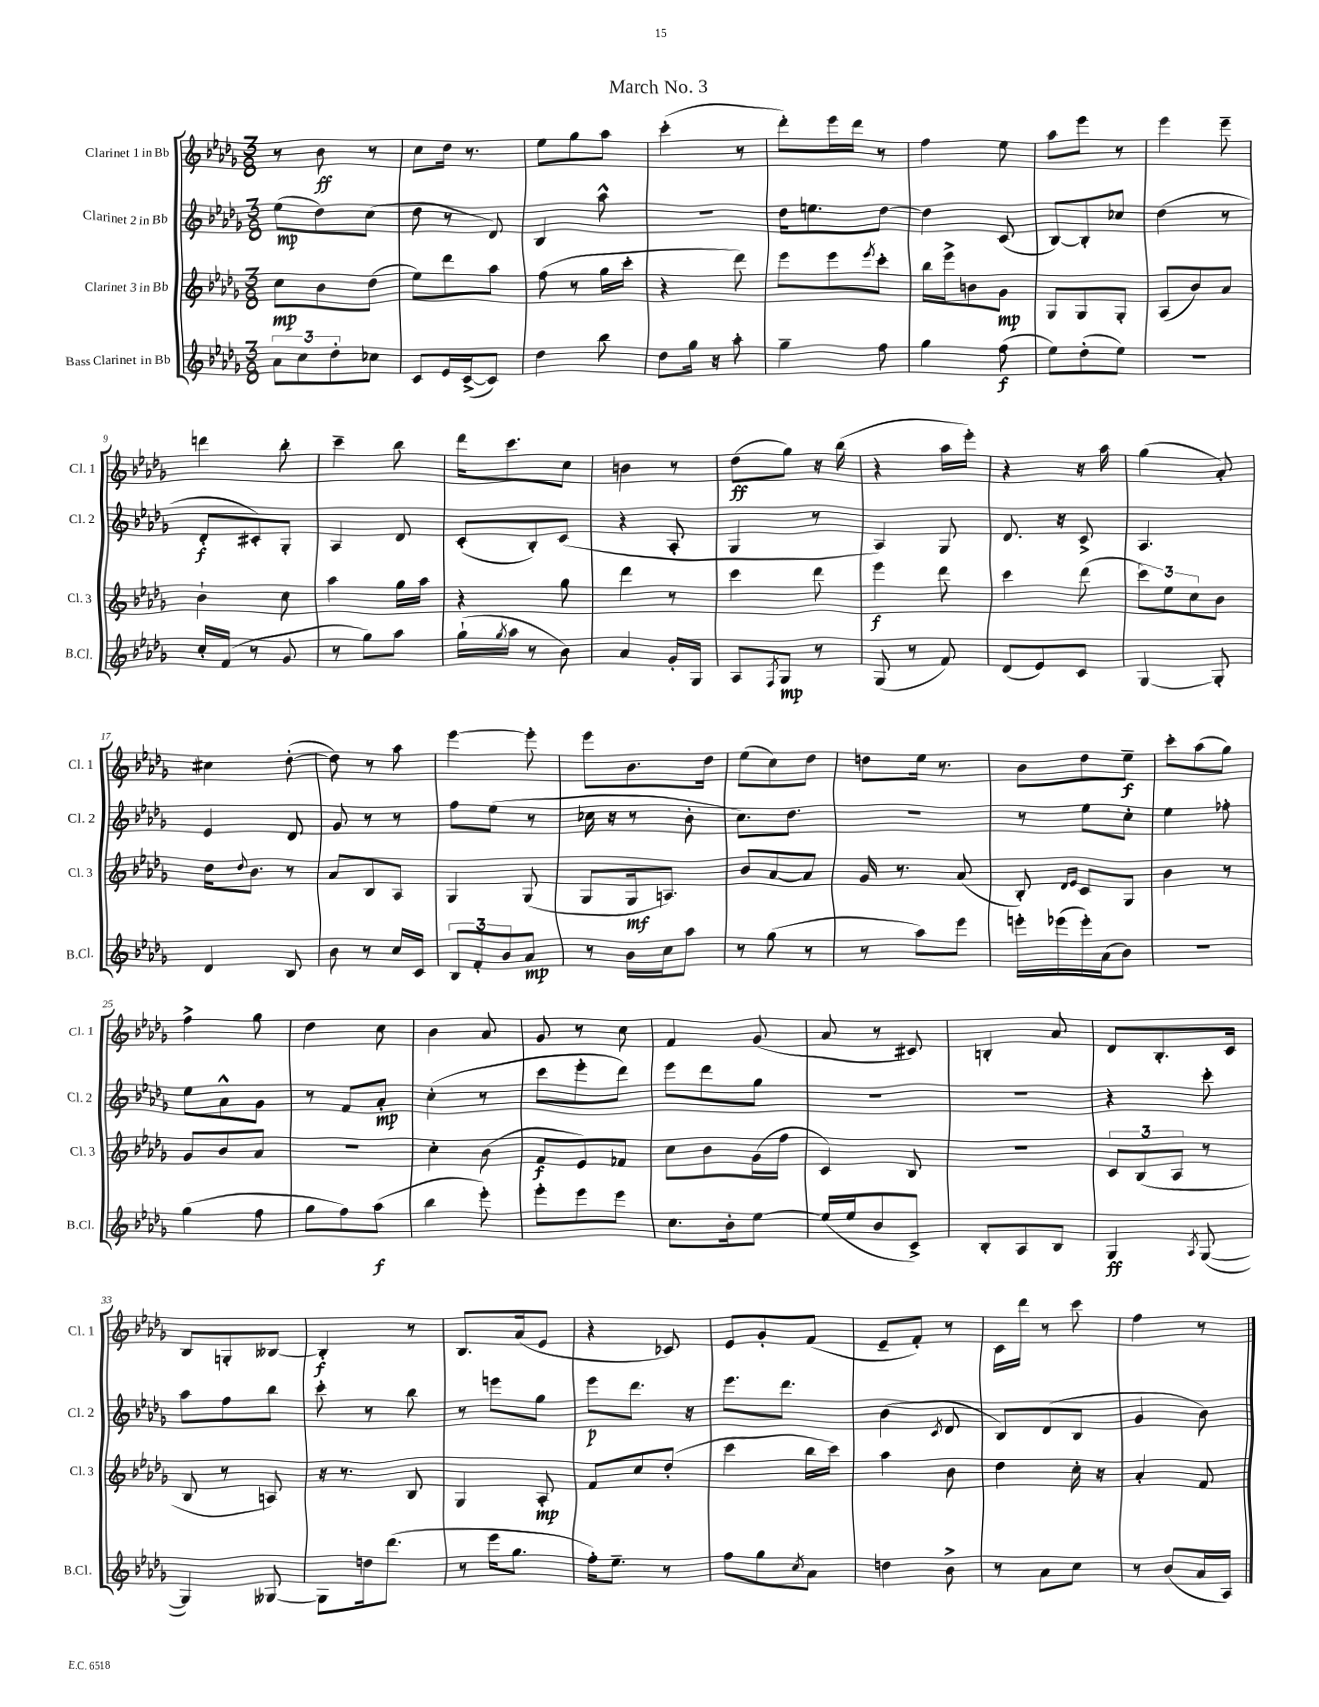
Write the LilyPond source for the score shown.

\header { title = "March No. 3" }
<<
\new StaffGroup <<
\new Staff = "s0" \with { instrumentName = "Clarinet 1 in Bb" shortInstrumentName = "Cl. 1" } {
    \clef treble \key des \major \numericTimeSignature \time 3/8
    r8 bes'8\ff r8 |
    c''8 des''16 r8. |
    ees''8 ges''8 aes''8 |
    c'''4-.( r8 |
    des'''8-.) ees'''16 des'''16 r8 |
    f''4 ees''8 |
    aes''8 ees'''8 r8 |
    ees'''4 ees'''8-- |
    d'''4 bes''8-. |
    c'''4-- bes''8 |
    des'''16 c'''8. c''8 |
    b'4 r8 |
    des''8\ff( ges''8) r16 bes''16( |
    r4 aes''16 ees'''16-.) |
    r4 r16 aes''16 |
    ges''4( aes'8-.) |
    cis''4 des''8~-.( |
    des''8) r8 aes''8 |
    ees'''4~ ees'''8-. |
    ees'''8 bes'8. des''16 |
    ees''8( c''8) des''8 |
    d''8 ees''16 r8. |
    bes'8 des''8 ees''8--\f |
    c'''8-. aes''8( ges''8) |
    f''4-> ges''8 |
    des''4 c''8 |
    bes'4 aes'8 |
    ges'8 r8 c''8 |
    f'4 ges'8( |
    aes'8 r8 cis'8) |
    b4-. aes'8 |
    des'8 bes8.-. c'16 |
    bes8 g8-. beses8~ |
    beses4-.\f r8 |
    bes8. aes'16( ees'8 |
    r4 ces'8) |
    ees'8 ges'8-. f'8( |
    ees'8-- f'8-.) r8 |
    c'16 des'''16 r8 c'''8 |
    f''4 r8 \bar "|." |
}
\new Staff = "s1" \with { instrumentName = "Clarinet 2 in Bb" shortInstrumentName = "Cl. 2" } {
    \clef treble \key des \major \numericTimeSignature \time 3/8
    ees''8\mp( des''8) c''8( |
    des''8 r8 des'8) |
    bes4 aes''8-^ |
    R4. |
    des''16 e''8. des''8~ |
    des''4 c'8( |
    bes8~) bes8-. ces''8 |
    des''4( r8 |
    des'8-.\f cis'8-.) ges8-. |
    aes4 des'8 |
    c'8-.( bes8-.) c'8( |
    r4 aes8-. |
    ges4 r8 |
    aes4) ges8 |
    des'8. r16 c'8-> |
    aes4. |
    ees'4 des'8 |
    ges'8 r8 r8 |
    f''8 ees''8( r8 |
    ces''16 r16 r8 bes'8-. |
    c''8.) des''8. |
    R4. |
    r8 ees''8 c''8-. |
    ees''4 fes''8-. |
    ees''8 aes'8-^ ges'8 |
    r8 f'8 aes'8-.\mp |
    c''4-.( r8 |
    c'''8 ees'''8-. des'''8) |
    ees'''8 des'''8 ges''8 |
    R4. |
    R4. |
    r4 c'''8-. |
    aes''8 f''8 bes''8 |
    c'''8-. r8 bes''8 |
    r8 e'''8 ges''8 |
    ees'''8\p des'''8. r16 |
    ees'''8. des'''8. |
    bes'4( \acciaccatura { c'8 } des'8 |
    bes8) des'8( bes8 |
    ges'4 bes'8) \bar "|." |
}
\new Staff = "s2" \with { instrumentName = "Clarinet 3 in Bb" shortInstrumentName = "Cl. 3" } {
    \clef treble \key des \major \numericTimeSignature \time 3/8
    c''8\mp bes'8 des''8( |
    ees''8) des'''8 aes''8 |
    f''8( r8 ges''16 c'''16-. |
    r4 des'''8) |
    ees'''8 ees'''8 \acciaccatura { ees'''8 } c'''8-. |
    bes''16 ees'''16-> b'8 ges'8\mp |
    ges8 ges8 ges8-. |
    aes8( bes'8) aes'8 |
    bes'4-! c''8 |
    aes''4 ges''16 aes''16 |
    r4 ges''8 |
    des'''4 r8 |
    c'''4 des'''8 |
    ees'''4\f des'''8 |
    c'''4 des'''8( |
    \tuplet 3/2 { c'''8) ees''8 c''8 } bes'8 |
    des''16 \appoggiatura { des''8 } bes'8. r8 |
    aes'8 bes8 aes8 |
    ges4 ges8( |
    ges8 ges16\mf a8.) |
    bes'8 aes'8~ aes'8 |
    ges'16 r8. aes'8( |
    bes8-.) \grace { des'16 ees'16 } c'8 ges8 |
    bes'4 r8 |
    ges'8 bes'8 aes'8 |
    R4. |
    c''4-. bes'8( |
    f'8\f ees'8) fes'8 |
    c''8 bes'8 ges'16( f''16 |
    c'4) bes8 |
    R4. |
    \tuplet 3/2 { c'8 bes8( aes8 } r8 |
    bes8 r8 a8) |
    r16 r8. bes8 |
    ges4 aes8-.\mp |
    f'8 c''8 des''8-.( |
    c'''4 bes''16 c'''16) |
    aes''4 bes'8 |
    des''4 c''16-. r16 |
    aes'4-. f'8 \bar "|." |
}
\new Staff = "s3" \with { instrumentName = "Bass Clarinet in Bb" shortInstrumentName = "B.Cl." } {
    \clef treble \key des \major \numericTimeSignature \time 3/8
    \tuplet 3/2 { aes'8 c''8 des''8-. } ces''8 |
    c'8 ees'16 c'16~->( c'8) |
    des''4 bes''8 |
    des''8 ges''16 r16 aes''8-. |
    ges''4-- f''8 |
    ges''4 f''8\f( |
    ees''8) des''8-.( ees''8) |
    R4. |
    c''16-. f'16( r8 ges'8 |
    r8 ges''8) aes''8 |
    ges''16-!( \acciaccatura { ges''8 } aes''16 r8 bes'8) |
    aes'4 ges'16-. ges16 |
    aes8 \acciaccatura { f8 } ges8\mp r8 |
    ges8( r8 f'8) |
    des'8( ees'8) c'8 |
    ges4~ ges8-. |
    des'4 bes8 |
    bes'8 r8 c''16 c'16 |
    \tuplet 3/2 { bes8 f'8-. bes'8 } aes'8\mp |
    r8 bes'16 c''16 aes''8 |
    r8 ges''8( r8 |
    r8 aes''8) ees'''8 |
    e'''16-. ees'''16( ees'''16-.) aes'16( bes'8) |
    R4. |
    ges''4( f''8 |
    ges''8 f''8) aes''8\f( |
    bes''4 ees'''8-.) |
    ees'''8-. ees'''8 ees'''8 |
    c''8. bes'16-. ees''8~ |
    ees''16( ees''16 bes'8 c'8->) |
    bes8-. aes8 bes8 |
    ges4\ff \acciaccatura { aes8 } ges8~( |
    ges4) geses8~ |
    geses8 d''16 des'''8.( |
    r8 ees'''16 ges''8. |
    f''16-.) ees''8.-- r8 |
    f''8 ges''8 \acciaccatura { c''8 } aes'8 |
    d''4 bes'8-> |
    r8 aes'8 c''8 |
    r8 bes'8( aes'16 aes16) \bar "|." |
}
>>
>>
